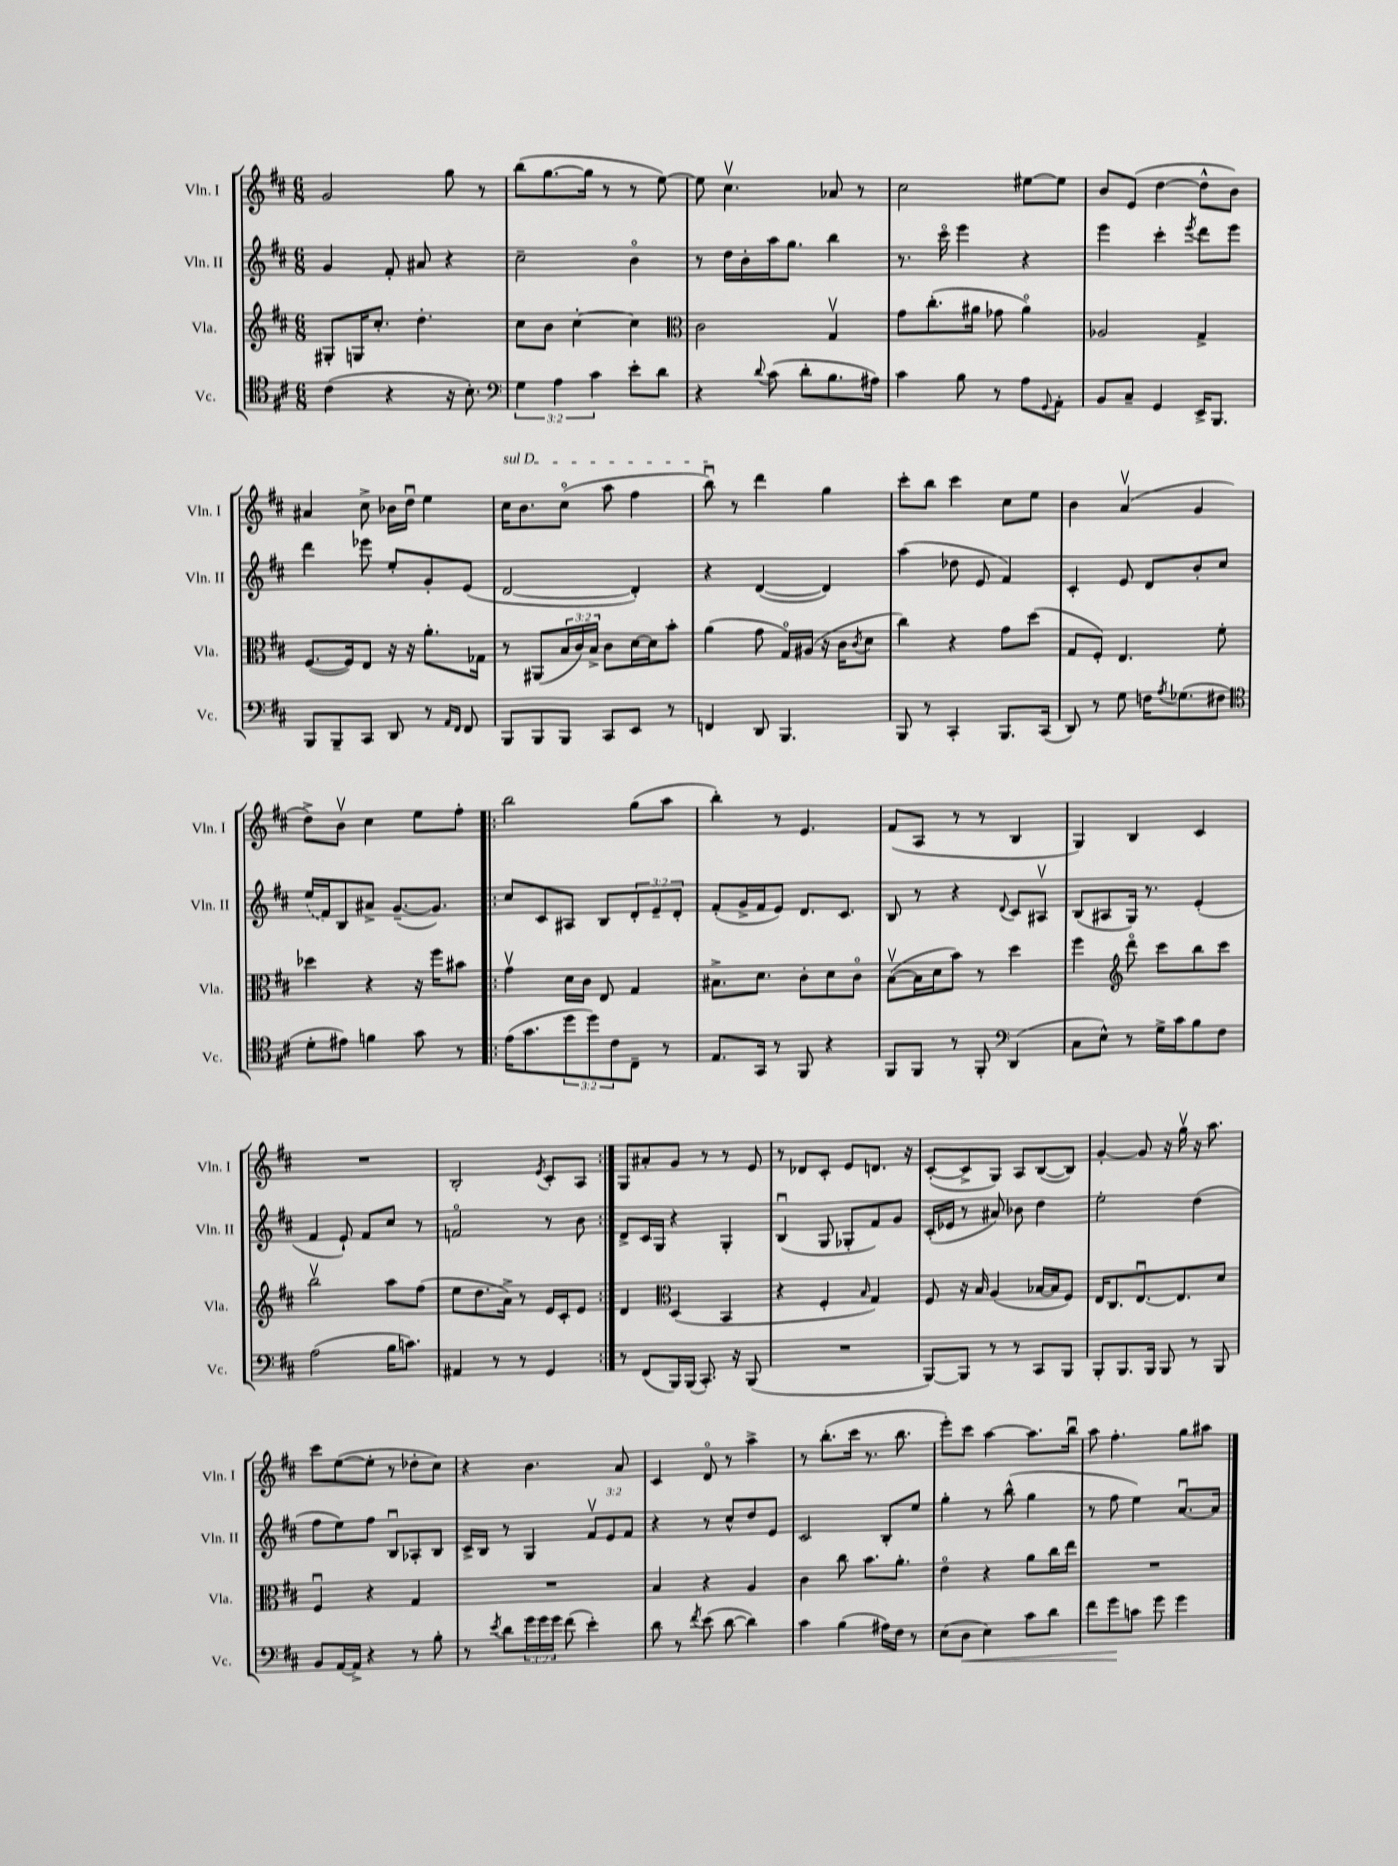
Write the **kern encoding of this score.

**kern	**dynam	**kern	**kern	**kern
*part4	*part4	*part3	*part2	*part1
*staff4	*staff4	*staff3	*staff2	*staff1
*I"Vc.	*	*I"Vla.	*I"Vln. II	*I"Vln. I
*I'Vc.	*	*I'Vla.	*I'Vln. II	*I'Vln. I
*clefC4	*	*clefG2	*clefG2	*clefG2
*k[f#c#]	*	*k[f#c#]	*k[f#c#]	*k[f#c#]
*M6/8	*	*M6/8	*M6/8	*M6/8
=7	=7	=7	=7	=7
(4c#\	.	8G#X'/L	4g/	2g/
.	.	16Gn/K	.	.
.	.	8.cc#'/J	.	.
4r	.	.	8f#'/	.
.	.	4.dd'\	8a#X/	.
16r	.	.	4r	8gg\
8.B'\)	.	.	.	.
.	.	.	.	8r
=8	=8	=8	=8	=8
*clefF4	*	*	*	*
6G\	.	8cc#\L	2cc#~\	(8bb\L
.	.	8b\J	.	[8.gg\
6A\	.	.	.	.
.	.	[4cc#'\	.	.
.	.	.	.	16gg\Jk]
6c#\	.	.	.	.
.	.	.	.	8r
8e'\L	.	4cc#\]	4b\	8r
8d\J	.	.	.	[8ee\)
=9	=9	=9	=9	=9
*	*	*clefC3	*	*
4r	.	2c#\	8r	8ee\]
.	.	.	16dd\LL	4.cc#v\
.	.	.	16b'\	.
8qqd/	.	.	.	.
(8c#\	.	.	16aa\J	.
.	.	.	8.gg\J	.
8d'\L	.	.	.	.
8.B\	.	4Gv/	4bb\	8a-X/
.	.	.	.	8r
16A#X\Jk)	.	.	.	.
=10	=10	=10	=10	=10
4c#\	.	8g\L	8.r	2cc#\
.	.	(8.cc#'\	.	.
.	.	.	16ccc#\	.
8B\	.	.	4eee\	.
.	.	16a#X\Jk	.	.
8r	.	8g-X\	.	.
8A\L	.	4a#\)	4r	[8ee#X\L
8qqGG/	.	.	.	.
8AA'\J	.	.	.	8ee#\J]
=11	=11	=11	=11	=11
8BB/L	.	2A-X/	4eee\	8b/L
8C#~/J	.	.	.	(8e/J
4GG/	.	.	4ccc#'\	[4dd\
.	.	.	8qeee/	.
16EE^/KL	.	4G^/	8ddd\L	8dd^^\L]
8.BBB/J	.	.	.	.
.	.	.	8eee\J	8b\J)
!!LO:LB:g=z
=12	=12	=12	=12	=12
8BBB/L	.	([8.F#/L	4ddd\	4a#X/
8BBB~/	.	.	.	.
.	.	16F#/k])	.	.
8CC#/J	.	8E/J	8eee-X\	8cc#^\
8DD/	.	16r	8ee'/L	16b-X\LL
.	.	16r	.	16ddu\JJ
8r	.	8.a'\L	8g'/	4ee\
16qqAA/LL	.	.	.	.
16qqFF#/JJ	.	.	.	.
8FF#/	.	.	(8e/J	.
.	.	16G-X\Jk	.	.
=13	=13	=13	=13	=13
!	!	!	!	!LO:TX:a:i:t=sul D
8BBB/L	.	8r	[2d/	16cc#\KL
.	.	.	.	8.b\
8BBB/	.	(8AA#X/L	.	.
8BBB/J	.	24B/L	.	(8cc#\J
.	.	24c#/)	.	.
.	.	24B^/JJ	.	.
8CC#/L	.	8c#\L	.	8aa\
8EE/J	.	[16d\L	4d'/])	4ff#\
.	.	16d\J]	.	.
8r	.	8b'\J	.	.
=14	=14	=14	=14	=14
4FFn/	.	(4a\	4r	8bbu\)
.	.	.	.	8r
8DD/	.	8g\	([4d/	4ddd\
4.BBB/	.	16G/LL)	.	.
.	.	(16A#X/JJ	.	.
.	.	16r	4d/])	4gg\
.	.	16c#\KL	.	.
.	.	8qc#/	.	.
.	.	8d\J	.	.
=15	=15	=15	=15	=15
8BBB/	.	4cc#\)	(4aa\	8ccc#'\L
8r	.	.	.	8bb\J
4CC#'/	.	4r	8dd-X\	4ccc#\
.	.	.	8e/	.
8.BBB/L	.	8g\L	4f#/)	8cc#\L
.	.	(8dd\J	.	8ee\J
(16CC#/Jk	.	.	.	.
=16	=16	=16	=16	=16
8DD/)	.	8G/L	4c#'/	4b\
8r	.	8F#'/J)	.	.
8G\	.	4.E/	8e/	(4av/
16Fn\KL	.	.	8d/L	.
8qA/	.	.	.	.
(8.G-X\	.	.	.	.
.	.	.	8b'/	4g/
8F#X\J	.	8f#'\	8cc#/J	.
!!LO:LB:g=z
=17	=17	=17	=17	=17
*clefC4	*	*	*	*
8d'\L	.	4dd-X\	(16ee/LL	8dd^\L)
.	.	.	16f#/J)	.
8e#X\J)	.	.	8B/	8bv\J
4fn\	.	4r	8a#X^/J	4cc#\
.	.	.	([8.g~/L	.
8g\	.	16r	.	8ee\L
.	.	16ff#\KL	8.g/J])	.
8r	.	8b#X\J	.	8ff#'\J
=18!|:	=18!|:	=18!|:	=18!|:	=18!|:
(16e\KL	.	4gv\	8cc#/L	2bb\
8.g\	.	.	.	.
.	.	.	8c#/	.
12dd\	.	16d\LL	8A#X/J	.
.	.	16c#\JJ	.	.
12dd\)	.	.	.	.
.	.	8E/	8B/L	.
12c#\	.	.	.	.
8C#~\J	.	4G/	12d'/	(8gg\L
.	.	.	12e~/	.
8r	.	.	.	8aa\J
.	.	.	12d'/J	.
=19	=19	=19	=19	=19
8.E/L	.	8.B#X^\L	(8f#'/L	4bb'\)
.	.	.	16g^/L	.
16GG/Jk	.	8.d\J	16f#/J	.
8r	.	.	8e/J)	8r
8FF#/	.	8c#'\L	8.d/L	4.e/
4r	.	8d\	.	.
.	.	.	8.c#/J	.
.	.	8c#\J	.	.
=20	=20	=20	=20	=20
8FF#/L	.	([8Bv\L	8B/	(8f#/L
8FF#/J	.	16B\L]	8r	8A/J
.	.	16d\J	.	.
8r	.	8b\J)	4r	8r
8FF#'/	.	8r	.	8r
*clefF4	*	*	*	*
.	.	.	8qqd/	.
(4DD/	.	4dd\	8c#/L	4B/
.	.	.	8A#Xv/J	.
=21	=21	=21	=21	=21
8C#\L	.	4ff#\	(8B/L	4G/)
8E^^\J)	.	.	8A#X/	.
*	*	*clefG2	*	*
8r	.	8ddd\	16G/Jk)	4B/
.	.	.	8.r	.
16G^\LL	.	8ccc#\L	.	.
16c#\J	.	.	.	.
8B\	.	8bb\	(4e'/	4c#/
8F#\J	.	8ccc#\J	.	.
!!LO:LB:g=z
=22	=22	=22	=22	=22
(2A\	.	2bbv\	4f#/	2.r
.	.	.	8e`/)	.
.	.	.	8f#/L	.
16B\KL	.	8aa\L	8cc#/J	.
8.cn\J)	.	.	.	.
.	.	(8ff#\J	8r	.
=23	=23	=23	=23	=23
4AA#X/	.	8ee\L	2fn/	2B'/
.	.	8.dd\	.	.
8r	.	.	.	.
.	.	16a^\Jk)	.	.
8r	.	8r	.	.
.	.	.	.	8qe/
4GG/	.	16e/LL	8r	8c#'/L
.	.	16c#'/J	.	.
.	.	8e/J	8b\	8A/J
=24:|!	=24:|!	=24:|!	=24:|!	=24:|!
8r	.	4d/	8d^/L	8G/L
(8FF#/L	.	.	16c#/L	8a#X'/
.	.	.	16G/JJ	.
*	*	*clefC3	*	*
16BBB/L)	.	(4D/	4r	8g/J
(16BBB/JJ	.	.	.	.
8.CC#'/)	.	.	.	8r
.	.	4BB/	4G'/	8r
16r	.	.	.	.
(8BBB/	.	.	.	8e/
=25	=25	=25	=25	=25
2.r	.	4r	(4Bu/	8r
.	.	.	.	8d-X/L
.	.	4F#'/	8G/	8c#'/J
.	.	.	8G-X'/L	8e/L
.	.	16qqB/	.	.
.	.	4G/)	8f#/)	8.dn/J
.	.	.	8g/J	.
.	.	.	.	16r
=26	=26	=26	=26	=26
[8BBB/L)	.	8F#/	(16c#'/LL	([8c#'/L
.	.	.	16e-X/JJ	.
8BBB/J]	.	16r	8r	8c#^/]
.	.	16B/	.	.
8r	.	(4A/	8a#X/)	8G/J)
8r	.	.	8b-X\	8A/L
8CC#/L	.	[16B-X/LL	4dd\	([8B/
.	.	16B-/J]	.	.
8BBB/J	.	8F#/J)	.	8B/J])
=27	=27	=27	=27	=27
8BBB'/L	.	16E/KL	2ee'\	[4g'/
.	.	8.C#/	.	.
8.BBB/	.	.	.	.
.	.	[8.Eu/	.	8g/]
16BBB/Jk	.	.	.	.
8BBB/	.	.	.	16r
.	.	8.E/]	.	16ggv\
8r	.	.	(4dd\	16r
.	.	.	.	8.aa\
8BBB/	.	8d/J	.	.
!!LO:LB:g=z
=28	=28	=28	=28	=28
8BB/L	.	4F#u/	8ff#\L	8ccc#\L
[16AA/L	.	.	8ee\)	([8ee\
16AA^/JJ]	.	.	.	.
4r	.	4r	8ff#\J	8ee'\J]
.	.	.	8Bu/L	8r
8r	.	4G/	8A-X'/	8dd-X'\L
8B'\	.	.	8B/J	8cc#\J)
=29	=29	=29	=29	=29
8r	.	2.r	16c#^/LL	4r
.	.	.	16B/JJ	.
8qe/	.	.	.	.
8d\L	.	.	8r	.
24g\L	.	.	4G/	4.b\
24g\	.	.	.	.
24g\JJ	.	.	.	.
(8f#\	.	.	.	.
4e'\)	.	.	12f#v/L	.
.	.	.	12e/	.
.	.	.	.	8a/
.	.	.	12f#/J	.
=30	=30	=30	=30	=30
8d\	.	4B/	4r	4c#/
8r	.	.	.	.
8qf#/	.	.	.	.
(8e\	.	4r	8r	8d/
[8d\	.	.	8cc#^^/L	8r
4d\])	.	4A/	8dd/	4aa^\
.	.	.	8e/J	.
=31	=31	=31	=31	=31
4c#\	.	4c#\	2c#/	8r
.	.	.	.	(8.bb'\L
(4B\	.	8cc#\	.	.
.	.	.	.	16ccc#\Jk
.	.	8.b\L	.	8.r
16A#X\LL)	.	.	8B'/L	.
16F#\JJ	.	8.a'\J	.	8.bb\
8r	.	.	8ee/J	.
=32	=32	=32	=32	=32
(8E\L	.	4e\	4gg'\	8eee'\L)
!	!LO:HP:b	!	!	!
8D\J	<	.	.	8ccc#\J
4E\)	.	4r	8r	[4aa\
.	.	.	(8bb^^\	.
8c#\L	.	8a\L	4gg\	8.aa\L]
8d\J	.	16cc#\L	.	.
.	.	16ee\JJ	.	16bbu\Jk
=33	=33	=33	=33	=33
8f#\L	.	2.r	8r	8aa\
8g\	.	.	8ff#\	4.ff#'\
8cn\J	[	.	4ee\)	.
8g\	.	.	.	.
4g\	.	.	[8.au/L	8gg\L
.	.	.	.	8aa#X\J
.	.	.	16a/Jk]	.
==	==	==	==	==
*-	*-	*-	*-	*-
